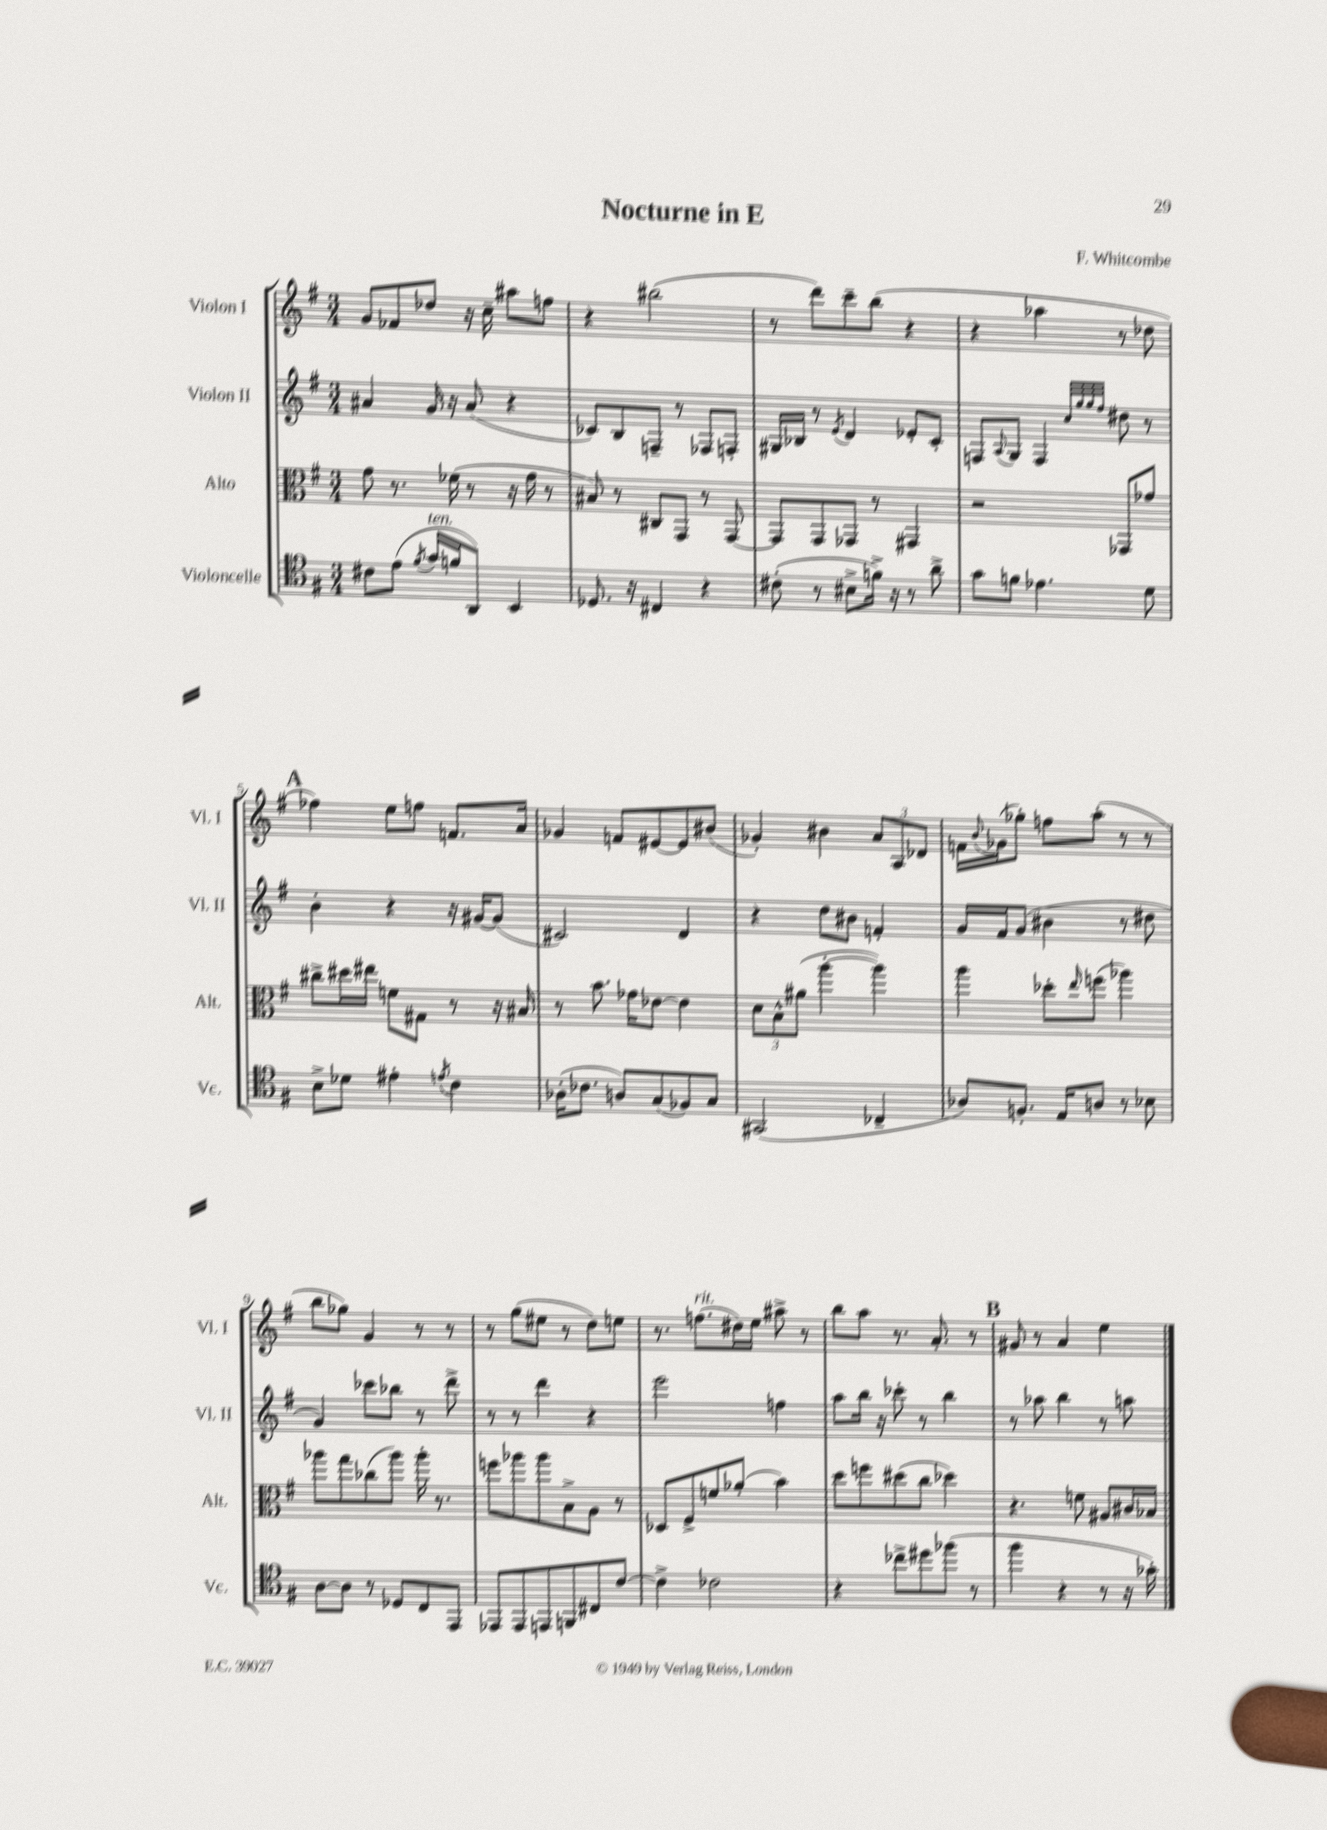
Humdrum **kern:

**kern	**kern	**kern	**kern
*staff4	*staff3	*staff2	*staff1
*clefC4	*clefC3	*clefG2	*clefG2
*k[f#]	*k[f#]	*k[f#]	*k[f#]
*M3/4	*M3/4	*M3/4	*M3/4
8c#\L	8g\	4a#/	8g/L
(8e\J	8.r	.	8f-/
8qf#/	.	.	.
16g/LL	.	16g/	8dd-/J
16f/J	(16f-\	16r	.
8AA/J)	8r	(8a#/	16r
.	.	.	16cc~\
4BB/	16r	4r	8aa#\L
.	16g\	.	.
.	8r	.	8ff\J
=	=	=	=
8.D-/	8B#/)	8c-/L)	4r
.	8r	8B/	.
16r	.	.	.
4C#/	8C#/L	8F~/J	(2bb#\
.	8GG/J	8r	.
4r	8r	8F-/L	.
.	[8GG/	8F'/J	.
=	=	=	=
(8c#'\	8GG/]L	16G#/LL	8r
.	.	16B-/JJ	.
8r	8GG/	8r	8ddd\L)
.	.	8qe/	.
8B#^\L	8GG-/J	4d/	8ccc~\
16f^\Jk)	8r	.	(8bb\J
16r	.	.	.
8r	4GG#/	8e-'/L	4r
8a^\	.	8c'/J	.
=	=	=	=
8g\L	2r	8F/L	4r
.	.	8qqA/	.
8f\J	.	8G/J	.
4.e-\	.	4F/	4aa-\
.	.	32qqcc/LLL	.
.	.	32qqgg/	.
.	.	32qqgg/	.
.	.	32qqff#/JJJ	.
.	8GG-/L	8dd#\	8r
8d\	8g-/J	8r	8dd-\
=	=	=	=
8B^\L	8cc#^\L	4b'\	4ff-\)
8d-\J	16dd#\L	.	.
.	16ee#\JJ	.	.
4e#'\	8f\L	4r	8ee\L
.	8G#\J	.	8ff\J
8qe/	.	.	.
4c\	8r	16r	8.f/L
.	.	[16g#/LK	.
.	16r	(8g#/]J	.
.	16B#/	.	16a/Jk
=	=	=	=
(16A-'\LK	8r	2c#/)	4g-/
8.c-\J	.	.	.
.	8.b\	.	.
8A/L)	.	.	8f/L
.	16g-\LK	.	.
(8G/	[8e-\J	.	[8e#/
8F-/)	4e-\]	4d/	8e#/]
8G/J	.	.	(8b#/J
=	=	=	=
(2GG#/	12d\L	4r	4g-'/)
.	12B^^\	.	.
.	(12a#\J	.	.
.	[4aa'\	8dd\L	4b#\
.	.	8b#\J	.
4C-~/	4aa\])	4f'/	12a/L
.	.	.	12A/
.	.	.	12d-/J
=	=	=	=
8A-/L)	4aa\	16g/LL	16f\LL
.	.	.	8qqb/
.	.	16f#/J	(16g-\J
8.F'/J	.	(8g/J	8gg-'\J)
.	8dd-'\L	4b#\	8ff\L
16E/LK	.	.	.
.	16qqee/	.	.
8A/J	(8ff\J	.	(8aa'\J
8r	4aa-\)	8r	8r
8B-\	.	8dd#\	8r
=	=	=	=
[8A\L	8aa-\L	4g/)	8bb\L
8A\]J	8gg\	.	8gg-\J)
8r	(8cc-\	8ccc-\L	4g/
8D-/L	8aa-\J)	8bb-\J	.
8C/	16aa-'\	8r	8r
.	8.r	.	.
8EE/J	.	8ddd^\	8r
=	=	=	=
8EE-/L	8ff\L	8r	8r
8EE-/	8aa-\	8r	(8gg\L
8EE/	8aa-\	4ddd\	8ee#\J
8FF/	8B^\	.	8r
8C#/	8A\J	4r	8dd\L)
[8c/J	8r	.	8ee\J
=	=	=	=
4c^\]	8D-/L	2eee\	8.r
.	8F#^/	.	.
.	.	.	(8.ff\L
2c-\	8f/	.	.
.	(8a-'/J	.	16dd#\L)
.	.	.	16ee\JJ
.	4b\)	4ff\	8aa#^\
.	.	.	8r
=	=	=	=
4r	8dd\L	8aa\L	8bb\L
.	8ff\	16bb\Jk	8aa\J
.	.	16r	.
8cc-^\L	(8dd#\	8ccc-'\	8.r
8dd#\	8cc\J	8r	.
.	.	.	8.a'/
(8ff-\J	4dd-\)	4bb\	.
8r	.	.	8r
=	=	=	=
4ff#\	4.r	8r	8g#/
.	.	8aa-\	8r
4r	.	4bb\	4a/
.	8f\	.	.
8r	8A#/L	8r	4ee\
16r	16c#/L	8aa\	.
16g-'\)	16B-/JJ	.	.
==	==	==	==
*-	*-	*-	*-
